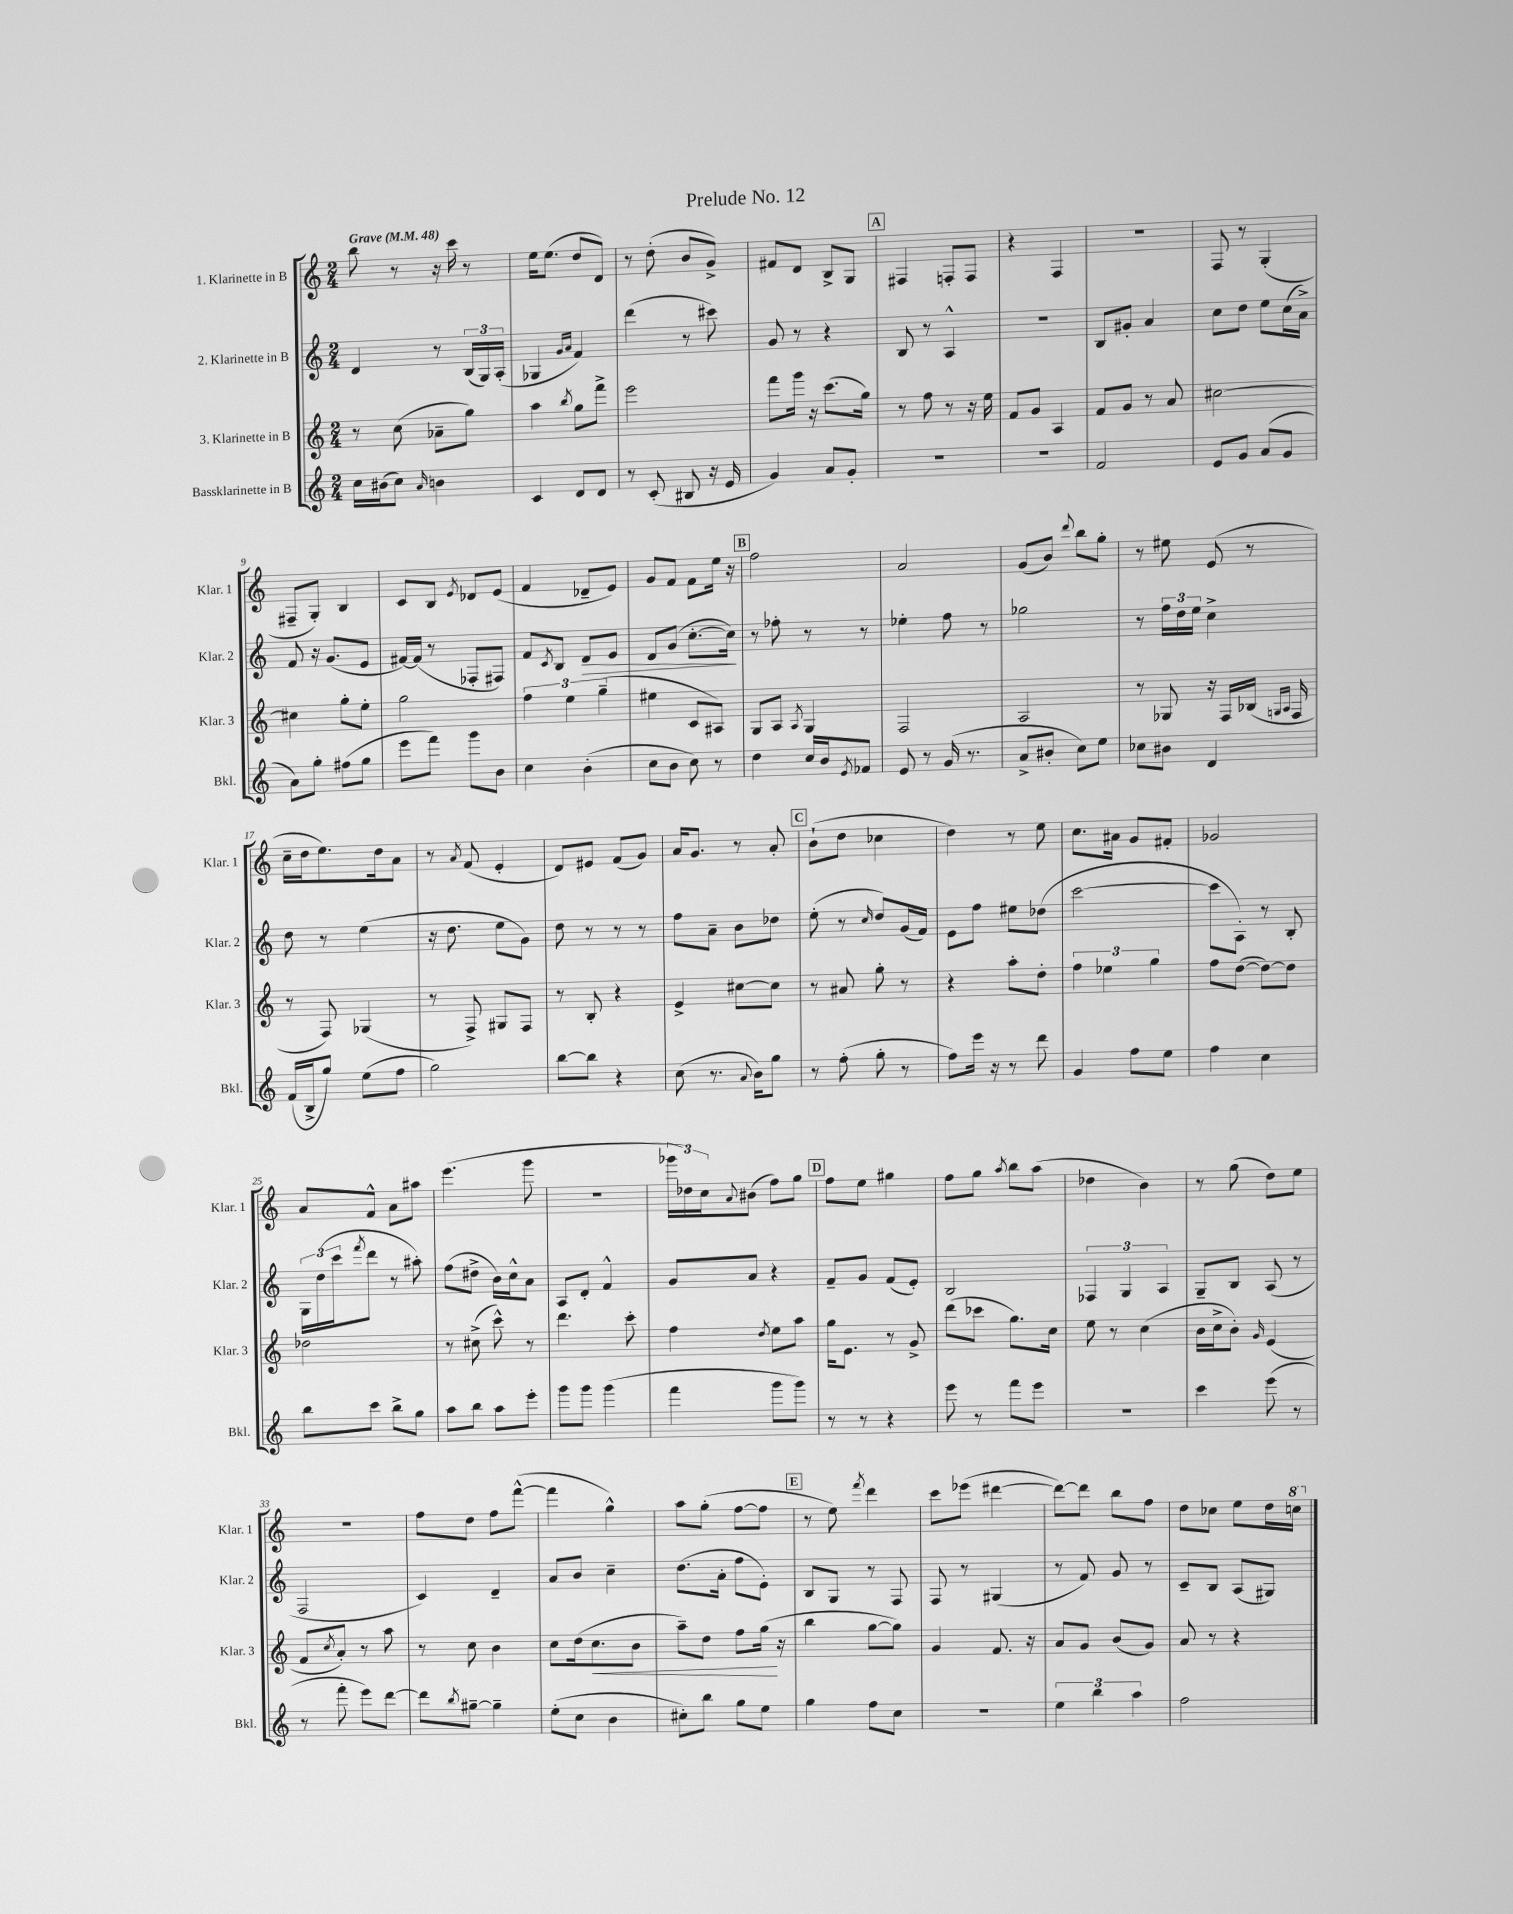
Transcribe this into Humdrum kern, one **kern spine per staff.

**kern	**kern	**dynam	**kern	**dynam	**kern
*part4	*part3	*part3	*part2	*part2	*part1
*staff4	*staff3	*staff3	*staff2	*staff2	*staff1
*I"Bassklarinette in B	*I"3. Klarinette in B	*	*I"2. Klarinette in B	*	*I"1. Klarinette in B
*I'Bkl.	*I'Klar. 3	*	*I'Klar. 2	*	*I'Klar. 1
*clefG2	*clefG2	*	*clefG2	*	*clefG2
*k[]	*k[]	*	*k[]	*	*k[]
*M2/4	*M2/4	*	*M2/4	*	*M2/4
*MM48	*MM48	*	*MM48	*	*MM48
=1	=1	=1	=1	=1	=1
!	!	!	!	!	!LO:TX:a:B:t=Grave
16cc\LL	8r	.	4d/	.	8bb\
(16b#X\J	.	.	.	.	.
8cc\J)	(8cc\	.	.	.	8r
16qqa/	.	.	.	.	.
4bn\	8a-X~\L	.	8r	.	16r
.	.	.	.	.	16ccc\
.	8gg\J)	.	(24B/LL	.	8r
.	.	.	24G/)	.	.
.	.	.	(24A'/JJ	.	.
=2	=2	=2	=2	=2	=2
4c/	4aa\	.	4G-X/	.	16ee\KL
.	.	.	.	.	(8.ee\J
.	.	.	16qqg/LL	.	.
.	8qbb/	.	16qqa/JJ	.	.
8d/L	8gg\L	.	4f/)	.	8dd/L
8d/J	8fff^\J	.	.	.	8d/J)
=3	=3	=3	=3	=3	=3
8r	2eee\	.	(4ddd\	.	8r
(8c'/	.	.	.	.	(8dd'\
8B#X/	.	.	8r	.	8b/L
16r	.	.	8ccc#X\)	.	8g^/J)
16e/	.	.	.	.	.
=4	=4	=4	=4	=4	=4
4g/)	8fff\L	.	8g/	.	8f#X/L
.	16ggg\Jk	.	8r	.	8d/J
.	16r	.	.	.	.
8a/L	(8.ccc\L	.	4r	.	8B^/L
8g'/J	.	.	.	.	8G/J
.	16gg\Jk)	.	.	.	.
!!LO:REH:place=s1:t=A
=5	=5	=5	=5	=5	=5
2r	8r	.	8B/	.	4F#X/
.	8ff\	.	8r	.	.
.	8r	.	4A^^/	.	8Fn'/L
.	16r	.	.	.	8F/J
.	16ee\	.	.	.	.
=6	=6	=6	=6	=6	=6
2r	8f/L	.	2r	.	4r
.	8g/J	.	.	.	.
.	4A/	.	.	.	4F/
=7	=7	=7	=7	=7	=7
2f/	8f/L	.	8B/L	.	2r
.	8g/J	.	8g#X'/J	.	.
.	8r	.	4a/	.	.
.	8a/	.	.	.	.
=8	=8	=8	=8	=8	=8
8e/L	[2cc#X\	.	8cc\L	.	8F/
8g/J	.	.	8dd\J	.	8r
(8a/L	.	.	8ee\L	.	(4G'/
8g/J	.	.	(16cc\L	.	.
.	.	.	16a^\JJ)	.	.
!!LO:LB:g=z
=9	=9	=9	=9	=9	=9
8a\L)	4cc#X\]	.	8f/	.	8F#X~/L
8gg'\J	.	.	16r	.	8G'/J)
.	.	.	(8.g/L	.	.
(8ff#X\L	8gg'\L	.	.	.	4B/
8gg\J	8ee'\J	.	8e/J	.	.
=10	=10	=10	=10	=10	=10
8eee\L	2gg\	.	[16f#X/LL)	.	8c/L
.	.	.	(16f#/JJ]	.	.
8fff\J)	.	.	8r	.	8B/J
.	.	.	.	.	8qe/
8ggg\L	.	.	8F-X'/L	.	8d-X/L
8b\J	.	.	8F#X/J)	.	(8e/J
=11	=11	=11	=11	=11	=11
4cc\	6ff\	.	8f/L	.	4f/
.	.	.	8qc/	.	.
.	.	.	8B/J	.	.
.	6ee\	.	.	.	.
!	!	!	!	!LO:HP:b	!
(4b'\	.	.	8d/L	>	8d-X~/L
.	(6gg~\	.	.	.	.
.	.	.	8e/J	.	8e/J)
=12	=12	=12	=12	=12	=12
8cc\L	4ee#X\	.	8d/L	.	8g/L
8b\J	.	.	(8g/J	.	8f/J
8cc\)	8c/L	.	[8.cc'\L	.	8f\L
8r	8A#X/J)	.	.	.	16ee\Jk
.	.	.	16cc\Jk])	.	16r
.	.	.	.	]	.
!!LO:REH:place=s1:t=B
=13	=13	=13	=13	=13	=13
4dd\	8G/L	.	8r	.	2ff\
.	8A/J	.	8ff-X'\	.	.
.	8qA/	.	.	.	.
16cc/LL	4G/	.	8r	.	.
16b/J	.	.	.	.	.
8qe/	.	.	.	.	.
8f-X/J	.	.	8r	.	.
=14	=14	=14	=14	=14	=14
8e/	2F/	.	4ee-X'\	.	2a/
8r	.	.	.	.	.
(16g/	.	.	8ff\	.	.
8.r	.	.	.	.	.
.	.	.	8r	.	.
=15	=15	=15	=15	=15	=15
8a^/L	2A/	.	2gg-X\	.	(8g/L
8b#X'/J	.	.	.	.	8b/J)
.	.	.	.	.	8qqddd/
8cc\L)	.	.	.	.	8bb\L
8ee\J	.	.	.	.	8gg'\J
=16	=16	=16	=16	=16	=16
8cc-X\L	8r	.	8r	.	8r
8b#X\J	8G-X/	.	24ff\LL	.	8ee#X\
.	.	.	24dd\	.	.
.	.	.	24ee\JJ	.	.
4d/	16r	.	4cc^\	.	(8e/
.	16F/LL	.	.	.	.
.	(16B-X/JJ	.	.	.	8r
.	16qqGn/LL	.	.	.	.
.	16qqA/JJ	.	.	.	.
.	16F/	.	.	.	.
!!LO:LB:g=z
=17	=17	=17	=17	=17	=17
(16f/LL	8r	.	8dd\	.	16cc~\LL
16B^/J	.	.	.	.	16dd\J
8gg/J)	8F/)	.	8r	.	8.ee\)
(8ee\L	(4G-X/	.	(4ee\	.	.
.	.	.	.	.	16dd\k
8ff\J	.	.	.	.	8a\J
=18	=18	=18	=18	=18	=18
2gg\)	8r	.	16r	.	8r
.	.	.	8.dd\	.	.
.	.	.	.	.	8qa/
.	8F^/)	.	.	.	(8f/
.	8G#X/L	.	8ee\L	.	4e'/
.	8F/J	.	8g\J)	.	.
=19	=19	=19	=19	=19	=19
[8bb\L	8r	.	8dd\	.	8d/L)
8bb\J]	8B'/	.	8r	.	8e#X/J
4r	4r	.	8r	.	(8f/L
.	.	.	8r	.	8g/J)
=20	=20	=20	=20	=20	=20
(8cc\	4e^/	.	8ff\L	.	16a/KL
.	.	.	.	.	8.g/J
8.r	.	.	8a~\J	.	.
.	[8cc#X\L	.	8b\L	.	8r
8qqa/	.	.	.	.	.
16b\KL)	.	.	.	.	.
8gg\J	8cc#\J]	.	8dd-X\J	.	8a'/
!!LO:REH:place=s1:t=C
=21	=21	=21	=21	=21	=21
8r	8r	.	(8ee'\	.	(8b`\L
(8ff'\	8a#X/	.	8r	.	8dd\J
.	.	.	16qqcc/	.	.
8gg'\	8gg'\	.	8dd/L)	.	4cc-X\
8r	8r	.	(16g/L	.	.
.	.	.	16f/JJ)	.	.
=22	=22	=22	=22	=22	=22
8ff\L)	4r	.	8e\L	.	4dd\)
16eee\Jk	.	.	8ff\J	.	.
16r	.	.	.	.	.
8r	8aa'\L	.	8ee#X\L	.	8r
8ddd\	8dd'\J	.	(8dd-X\J	.	8ee\
=23	=23	=23	=23	=23	=23
4g/	6ff\	.	[2ccc\	.	8.cc\L
.	6ee-X\	.	.	.	.
.	.	.	.	.	16a#X\Jk
8ff\L	.	.	.	.	8g/L
.	6gg\	.	.	.	.
8ee\J	.	.	.	.	8f#X'/J
=24	=24	=24	=24	=24	=24
4ff\	8ff\L	.	8ccc\L]	.	2g-X/
.	([8dd\J	.	8A'\J)	.	.
4cc\	8dd\L_)	.	8r	.	.
.	8dd\J]	.	8B'/	.	.
!!LO:LB:g=z
=25	=25	=25	=25	=25	=25
8bb\L	2dd-X\	.	24G\LL	.	8a/L
.	.	.	(24dd\	.	.
.	.	.	24ccc\J	.	.
.	.	.	8qfff/	.	.
8ccc\J	.	.	8ddd\J	.	8f^^/J
8bb^\L	.	.	8r	.	8a\L
8gg\J	.	.	8aa#X'\)	.	8aa#X\J
=26	=26	=26	=26	=26	=26
8aa\L	8r	.	(8ff\L	.	(4.eee\
8bb\J	(8cc#X^\	.	8dd#X^\J	.	.
8aa\L	8ccc^^\)	.	16b\LL)	.	.
.	.	.	16cc^^\J	.	.
8eee'\J	8r	.	8a\J	.	8ggg\
=27	=27	=27	=27	=27	=27
8ggg\L	4.ddd\	.	8A/L	.	2r
8ggg\J	.	.	8d'/J	.	.
(4ggg\	.	.	4f^^/	.	.
.	8ccc'\	.	.	.	.
=28	=28	=28	=28	=28	=28
4fff\	4ff\	.	8g/L	.	24ggg-X\LL
.	.	.	.	.	24dd-X\)
.	.	.	.	.	24cc\J
.	.	.	.	.	8qqa/
.	.	.	8a/J	.	(8b#X\J
.	8qdd/	.	.	.	.
8ggg\L	8ee\L	.	4r	.	8ff\L)
8ggg\J)	8aa\J	.	.	.	8gg\J
!!LO:REH:place=s1:t=D
=29	=29	=29	=29	=29	=29
8r	16gg\KL	.	8f~/L	.	8ff\L
.	8.e\J	.	.	.	.
8r	.	.	8g/J	.	8ee\J
4r	8r	.	(8f/L	.	4gg#X\
.	8g^/	.	8e'/J)	.	.
=30	=30	=30	=30	=30	=30
8eee\	(8ddd\L	.	2B/	.	8ff\L
8r	8ccc-X\J	.	.	.	8gg\J
.	.	.	.	.	8qaa/
8fff\L	8.gg\L)	.	.	.	8bb\L
8eee\J	.	.	.	.	(8aa\J
.	16cc\Jk	.	.	.	.
=31	=31	=31	=31	=31	=31
2r	8ee\	.	6F-X/	.	4dd-X\
.	8r	.	.	.	.
.	.	.	6G/	.	.
.	(4cc\	.	.	.	4b\)
.	.	.	6A/	.	.
=32	=32	=32	=32	=32	=32
4ccc\	16b\LL	.	8G~/L	.	8r
.	16cc^\J	.	.	.	.
.	8b'\J)	.	8B/J	.	(8gg\
.	16qqg/	.	.	.	.
(8eee\	(4e/	.	(8A/	.	8dd\L)
8r	.	.	8r	.	8ee\J
!!LO:LB:g=z
=33	=33	=33	=33	=33	=33
8r	8f/L	.	2F/	.	2r
.	8qcc/	.	.	.	.
8fff'\	8a'/J)	.	.	.	.
8eee\L)	8r	.	.	.	.
[8ddd\J	8aa\	.	.	.	.
=34	=34	=34	=34	=34	=34
8ddd\L]	8r	.	4c/)	.	8ff\L
8qbb/	.	.	.	.	.
[8gg#X~\J	8cc\	.	.	.	8dd\J
4gg#~\]	4b\	.	4d~/	.	8ff\L
.	.	.	.	.	([8fff^^\J
=35	=35	=35	=35	=35	=35
(8ee'\L	8cc\L	.	8a/L	.	4fff\]
8cc\J	(16dd\k	.	8b/J	.	.
!	!	!LO:HP:b	!	!	!
.	8.cc\	<	.	.	.
4b\	.	.	4cc~\	.	4gg^^\)
.	8b\J	.	.	.	.
=36	=36	=36	=36	=36	=36
8cc#X'\L)	8aa~\L)	.	(8.dd\L	.	8aa\L
8bb\J	8dd\J	.	.	.	(8gg'\J
.	.	.	16a'\Jk	.	.
8gg\L	8ff\L	.	8ff\L	.	[8ff\L
8ee\J	(16gg\Jk	.	8e'\J)	.	8ff\J]
.	16r	[	.	.	.
!!LO:REH:place=s1:t=E
=37	=37	=37	=37	=37	=37
4gg\	4bb\	.	8B/L	.	8r
.	.	.	8G/J	.	8ee\)
.	.	.	.	.	8qfff/
8ff\L	[8gg\L	.	8r	.	4ddd\
8cc\J	8gg\J])	.	8F/	.	.
=38	=38	=38	=38	=38	=38
2r	4g/	.	8F/	.	8ccc\L
.	.	.	8r	.	(8eee-X\J
.	8.f/	.	(4G#X/	.	[4ddd#X\
.	16r	.	.	.	.
=39	=39	=39	=39	=39	=39
6ee\	8a/L	.	8r	.	8ddd#\L_)
.	8g/J	.	8f/)	.	8ddd#\J]
6bb\	.	.	.	.	.
.	(8b/L	.	8g/	.	8bb\L
6aa\	.	.	.	.	.
.	8g/J)	.	8r	.	8ff\J
=40	=40	=40	=40	=40	=40
2ff\	8a/	.	8c~/L	.	8dd\L
.	8r	.	8B/J	.	8cc-X\J
.	4r	.	(8A/L	.	8ee\L
.	.	.	8G#X/J)	.	16dd\L
*	*	*	*	*	*8va
.	.	.	.	.	16cccn\JJ
*	*	*	*	*	*X8va
==	==	==	==	==	==
*-	*-	*-	*-	*-	*-
